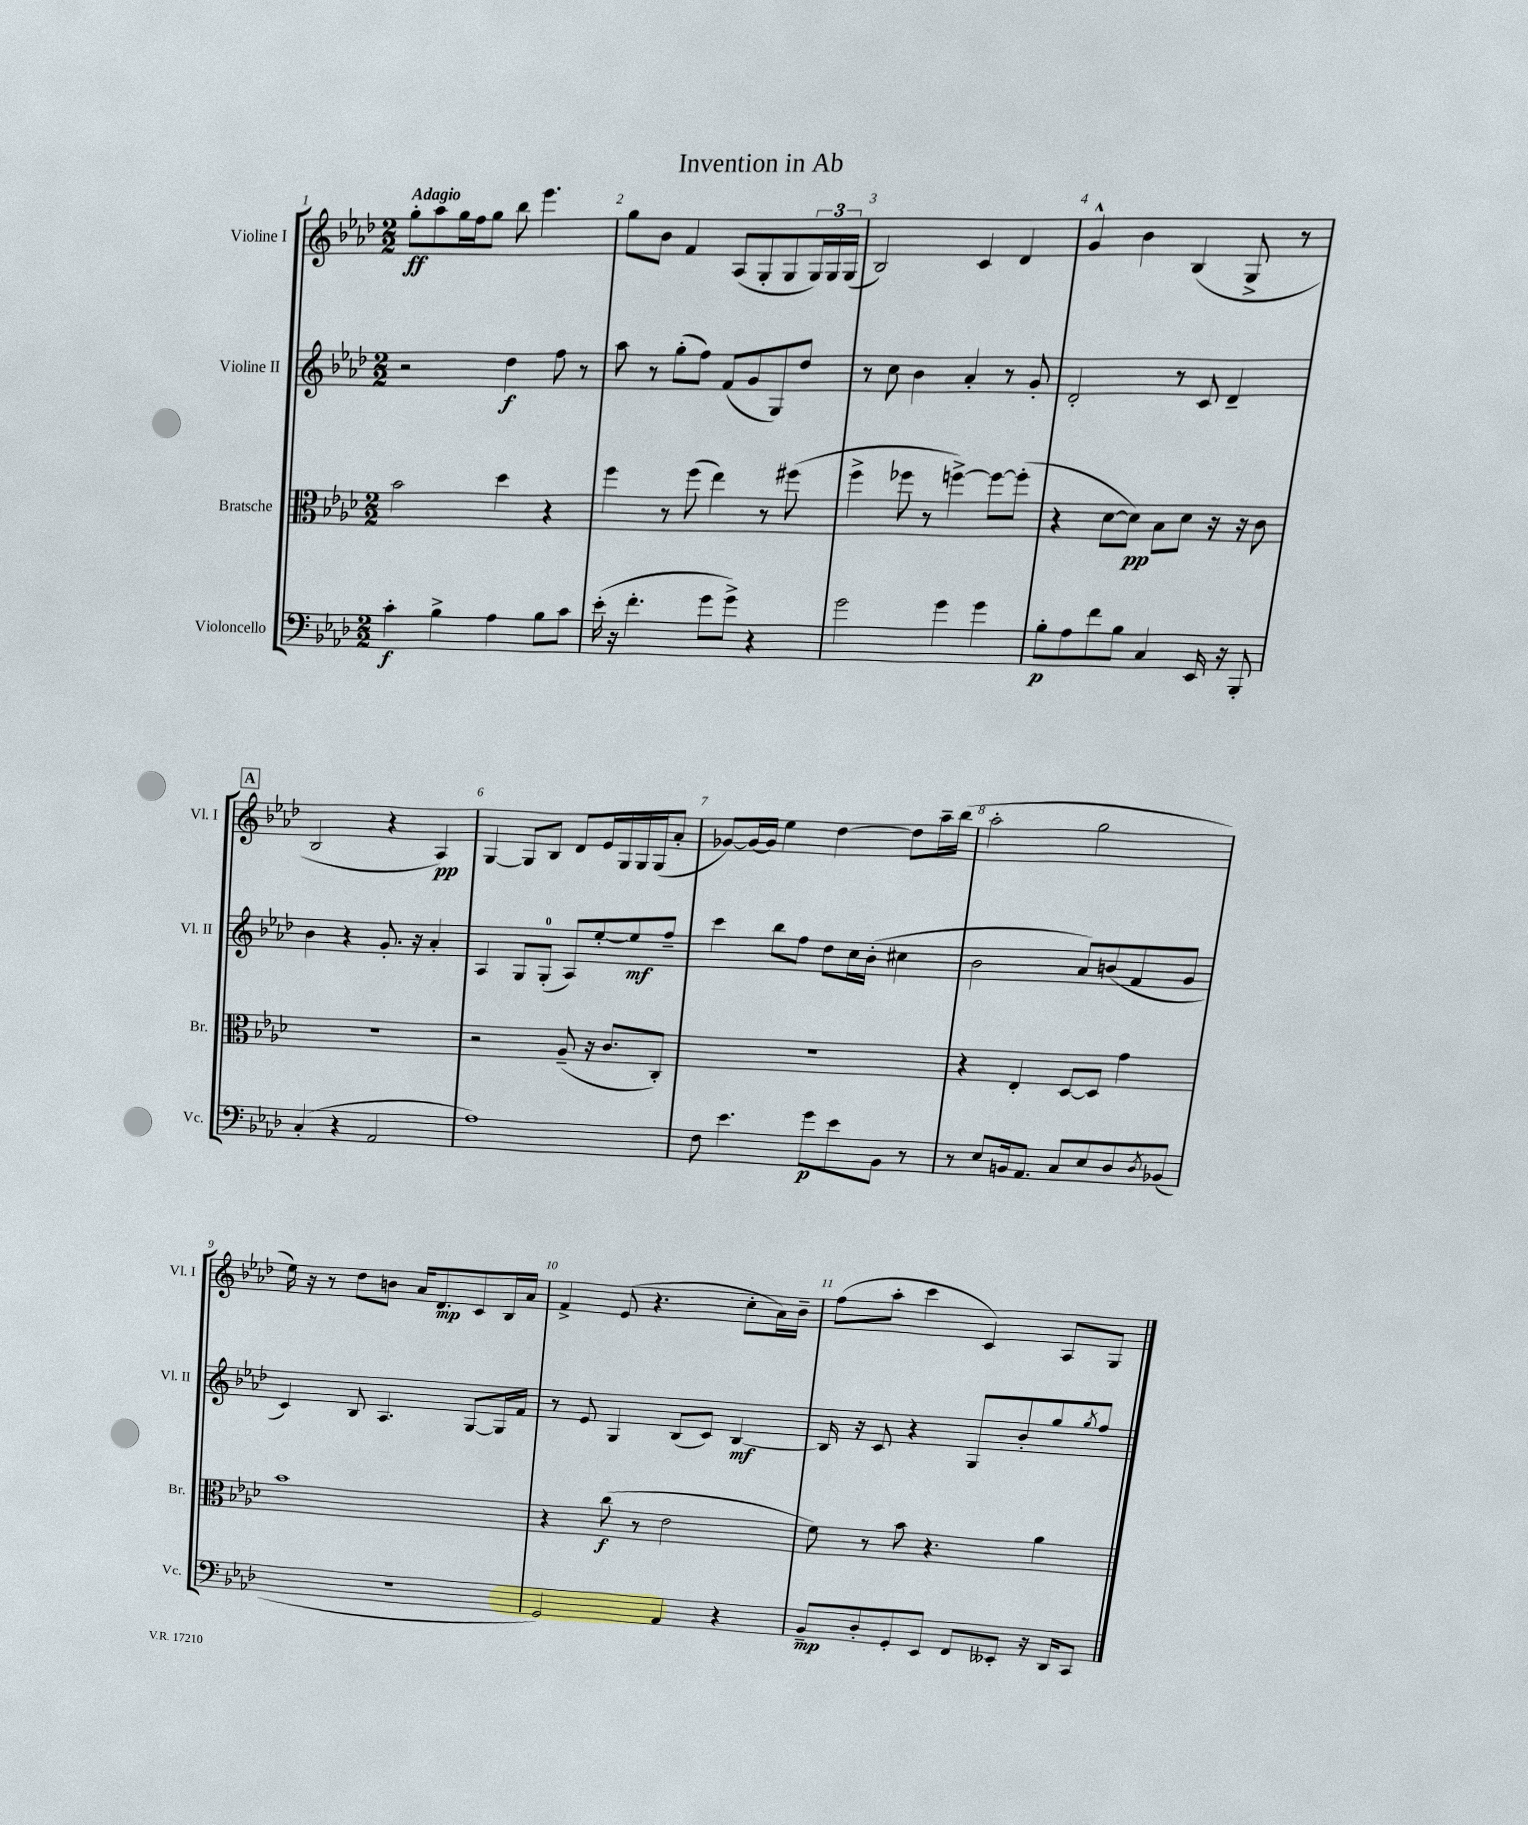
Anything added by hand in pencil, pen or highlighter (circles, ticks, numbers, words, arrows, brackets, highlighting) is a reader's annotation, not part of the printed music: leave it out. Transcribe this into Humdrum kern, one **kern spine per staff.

**kern	**kern	**kern	**kern
*staff4	*staff3	*staff2	*staff1
*clefF4	*clefC3	*clefG2	*clefG2
*k[b-e-a-d-]	*k[b-e-a-d-]	*k[b-e-a-d-]	*k[b-e-a-d-]
*M2/2	*M2/2	*M2/2	*M2/2
4c'	2b-	2r	8gg'
.	.	.	8aa-
4B-^	.	.	16gg
.	.	.	16ff
.	.	.	8gg
4A-	4dd-	4dd-	8bb-
.	.	.	4.eee-
8B-	4r	8ff	.
8c	.	8r	.
=	=	=	=
(16e-'	4ff	8aa-	8gg
16r	.	.	.
4.f'	.	8r	8b-
.	8r	(8gg'	4f
.	(8ff	8ff)	.
8g	4ee-)	(8f	(8A-
8g^)	.	8g	8G'
4r	8r	8G)	8G
.	(8ff#	8dd-	24G)
.	.	.	24G
.	.	.	(24G
=	=	=	=
2g	4ff^	8r	2B-)
.	.	8cc	.
.	8ff-	4b-	.
.	8r	.	.
4g	[4ff^)	4a-'	4c
4g	8ff_	8r	4d-
.	(8ff']	8g'	.
=	=	=	=
8B-'	4r	2d-'	4g^^
8A-	.	.	.
8f	[8d-	.	4b-
8B-	8d-])	.	.
4C	8B-	8r	(4B-
.	8d-	8c	.
16EE-	16r	4d-~	8G^
16r	16r	.	.
8BBB-'	8c	.	8r
=	=	=	=
(4C'	1r	4b-	2B-
4r	.	4r	.
2AA-	.	8.g'	4r
.	.	16r	.
.	.	4a-'	4A-)
=	=	=	=
1A-)	2r	4A-	[4G
.	.	8G	8G]
.	.	(8G'	8B-
.	(8A-~	8A-)	8d-
.	16r	[8ee-'	16e-
.	8.c	.	16G
.	.	8ee-]	16G
.	.	.	(16G
.	8C')	8ff~	8a-'
=	=	=	=
8F	1r	4ccc	[8g-)
4.e-	.	.	16g-_
.	.	.	16g-]
.	.	8bb-	4ee-
.	.	8ff	.
8g	.	8dd-	[4dd-
8e-	.	16cc	.
.	.	(16b-'	.
8BB-	.	4cc#	8dd-]
8r	.	.	16aa-~
.	.	.	(16bb-
=	=	=	=
8r	4r	2b-	2aa-'
8E-	.	.	.
16BB	4E-'	.	.
8.AA-	.	.	.
8C	[8D-	8a-)	2gg
8E-	8D-]	(8b	.
8D-	4g	8f	.
8qD-	.	.	.
(8BB-	.	8g	.
=	=	=	=
1r	1b-	4c)	16ee-)
.	.	.	16r
.	.	.	8r
.	.	8B-	8dd-
.	.	4.A-	8b
.	.	.	16a-
.	.	.	8.d-
.	.	[8G	8c
.	.	16G]	16B-
.	.	16f	16a-
=	=	=	=
2GG)	4r	8r	4f^
.	.	8e-	.
.	(8cc	4G	(8e-
.	8r	.	4.r
4AA-	2e-	(8B-	.
.	.	8c)	.
4r	.	[4B-	8cc'
.	.	.	16a-)
.	.	.	16b-~
=	=	=	=
8BB-~	8f)	16B-]	(8ff
.	.	16r	.
8D-'	8r	8c	8aa-'
8GG'	8b-	4r	4ccc
8EE-	4.r	.	.
8FF	.	8G	4c)
8EE--'	.	8b-'	.
16r	4a-	8gg	8A-
16DD-	.	.	.
.	.	8qgg	.
8CC	.	8ff	8G
==	==	==	==
*-	*-	*-	*-
